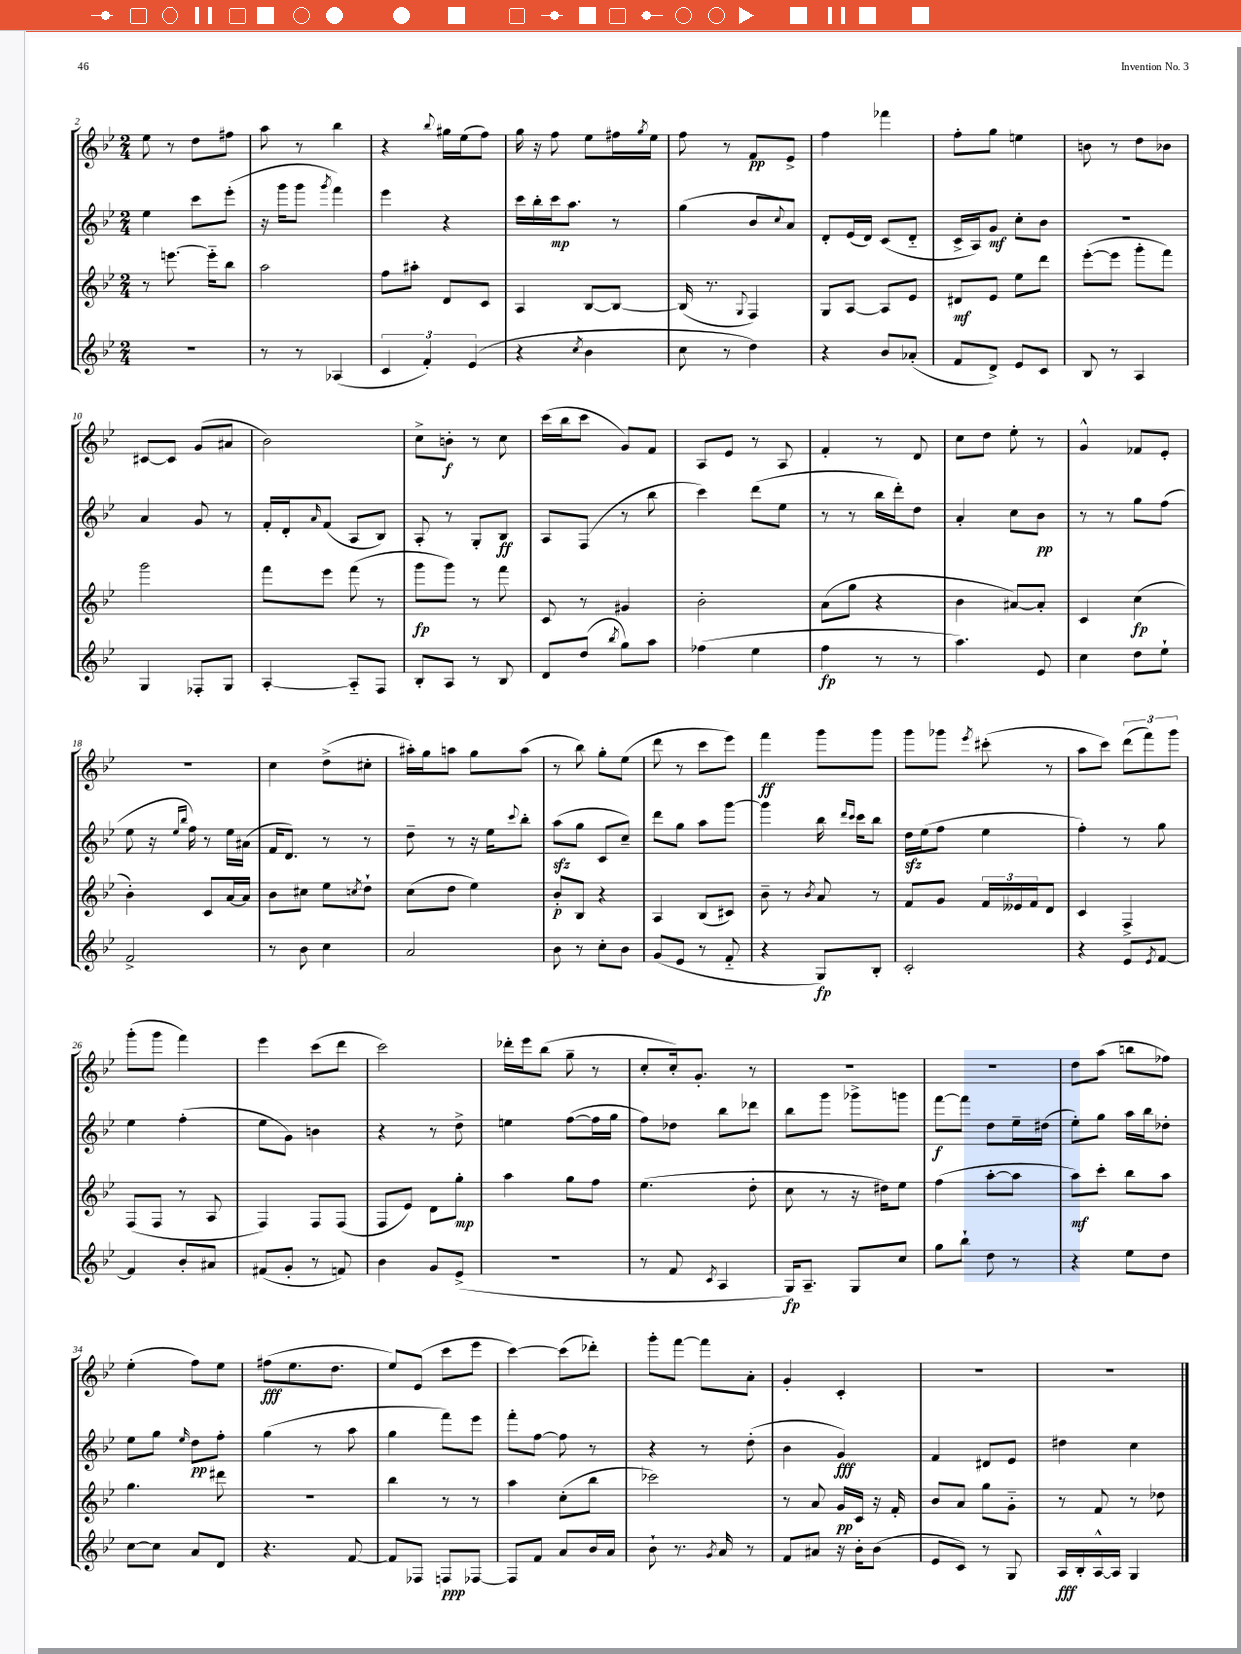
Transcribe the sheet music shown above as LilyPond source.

<<
\new StaffGroup <<
\new Staff = "s0" {
    \clef treble \key bes \major \numericTimeSignature \time 2/4
    ees''8 r8 d''8 fis''8 |
    a''8 r8 bes''4 |
    r4 \appoggiatura { bes''8 } gis''16 ees''16( f''8) |
    g''16 r16 f''8 ees''8 fis''16 \acciaccatura { g''8 } ees''16 |
    f''8 r8 f'8\pp ees'8-> |
    f''4 fes'''4 |
    f''8-. g''8 e''4 |
    b'8 r8 d''8 bes'8 |
    cis'8~ cis'8 g'8( ais'8 |
    bes'2) |
    c''8-> b'8-.\f r8 c''8 |
    c'''16( bes''16 c'''8 g'8) f'8 |
    a8 ees'8 r8 a8 |
    f'4-. r8 d'8 |
    c''8 d''8 ees''8-. r8 |
    g'4-^ fes'8 ees'8-. |
    r2 |
    c''4 d''8->( cis''8-. |
    ais''16-.) g''16 a''8 g''8 a''8( |
    r8 bes''8) g''8-. ees''8( |
    d'''8 r8 c'''8 ees'''8) |
    f'''4\ff g'''8 g'''8 |
    g'''8 ges'''8 \acciaccatura { ees'''8 } cis'''8-.( r8 |
    a''8 c'''8) \tuplet 3/2 { d'''8( f'''8) g'''8 } |
    g'''8-.( g'''8 f'''4) |
    ees'''4 c'''8( d'''8 |
    c'''2) |
    des'''16-. ees'''16 bes''8( g''8-- r8 |
    c''8-. c''16-.) g'8.-. r8 |
    R2 |
    R2 |
    d''8 a''8( b''8 fes''8) |
    ees''4-.( f''8) ees''8 |
    fis''8\fff( ees''8. d''8. |
    ees''8) ees'8( c'''8 ees'''8 |
    c'''4~) c'''8( des'''8-.) |
    g'''8-. f'''8~ f'''8 a'8-. |
    g'4-. c'4-. |
    r2 |
    r2 \bar "|." |
}
\new Staff = "s1" {
    \clef treble \key bes \major \numericTimeSignature \time 2/4
    ees''4 c'''8 ees'''8-.( |
    r16 g'''16 g'''8 \acciaccatura { g'''8 } f'''4) |
    ees'''4 r4 |
    c'''16 bes''16-. c'''16\mp a''8. r8 |
    g''4( bes'8 \appoggiatura { c''8 } a'8) |
    d'8-. ees'16( d'16) c'8( d'8-_ |
    c'16-> a16) g'8\mf c''8-. bes'8 |
    r2 |
    a'4 g'8 r8 |
    f'16-. d'16-. \grace { a'16 } f'8( a8 bes8) |
    a8-. r8 g8-. bes8\ff |
    a8 f8( r8 bes''8 |
    c'''4) d'''8( ees''8 |
    r8 r8 bes''16 d'''16-.) d''8 |
    a'4-. c''8 bes'8\pp |
    r8 r8 g''8 f''8( |
    ees''8 r16 \grace { ees''16 bes''16 } f''16) r8 ees''16 ais'16( |
    f'16 d'8.) r8 r8 |
    d''8-- r8 r16 ees''16 \appoggiatura { c'''8 } bes''8-. |
    a''8\sfz( g''8 c'8 c''8--) |
    d'''8 g''8 a''8 g'''8~ |
    g'''4 bes''16 \grace { d'''16 c'''16 } c'''16 bes''8 |
    d''16\sfz ees''16( f''8 ees''4 |
    f''4-.) r8 g''8 |
    ees''4 f''4-.( |
    ees''8 g'8) b'4 |
    r4 r8 d''8-> |
    e''4 f''8~( f''16 g''16 |
    f''8) des''8 bes''8 des'''8 |
    bes''8 g'''8 ges'''8-> g'''8 |
    f'''8~\f f'''8 d''8 ees''16-- dis''16( |
    ees''8-.) g''8 a''16 bes''16 des''8-. |
    ees''8 g''8 \grace { ees''16 } d''8\pp f''8-. |
    g''4( r8 a''8 |
    g''4 f'''8) ees'''8 |
    f'''8-. f''8~ f''8 r8 |
    r4 r8 d''8-.( |
    bes'4 g'4\fff) |
    f'4 dis'8 ees'8 |
    dis''4 c''4 \bar "|." |
}
\new Staff = "s2" {
    \clef treble \key bes \major \numericTimeSignature \time 2/4
    r8 e'''8.~ e'''16-_ bes''8 |
    a''2 |
    f''8 ais''8-. d'8 c'8 |
    a4 bes8~ bes8~ |
    bes16( r8. \appoggiatura { g8 } f4) |
    g8 a8~ a8 ees'8 |
    dis'8\mf ees'8 ees''8 d'''8 |
    ees'''8~-.( ees'''8 g'''8-. f'''8) |
    g'''2 |
    f'''8 ees'''8 f'''8( r8 |
    g'''8\fp g'''8) r8 f'''8 |
    c'8 r8 gis'4 |
    bes'2-. |
    a'8( g''8 r4 |
    bes'4 ais'8~) ais'8-. |
    c'4 c''4\fp( |
    bes'4-.) c'8 a'16~ a'16 |
    bes'8 cis''8 ees''8 \acciaccatura { c''8 } d''8-! |
    c''8( d''8 ees''4) |
    bes'8-.\p bes8 r4 |
    a4 bes8( cis'8) |
    bes'8-- r8 \acciaccatura { bes'8 } a'8 r8 |
    f'8 g'8 \tuplet 3/2 { f'16 eeses'16 f'16 } d'8 |
    c'4 f4-> |
    f8( f8 r8 a8 |
    f4) f8 f8( |
    f8 ees'8) d'8 g''8-.\mp |
    a''4 g''8 f''8 |
    ees''4.( d''8-. |
    c''8 r8 r16 dis''16) ees''8 |
    f''4( a''8~-. a''8 |
    a''8\mf) c'''8-. bes''8 a''8 |
    g''4. dis'''8 |
    r2 |
    bes''4 r8 r8 |
    a''4 c''8-.( bes''8 |
    ces'''2) |
    r8 a'8 g'16\pp c'16 r16 f'16-. |
    bes'8 a'8 g''8 g'8-_ |
    r8 f'8 r8 des''8 \bar "|." |
}
\new Staff = "s3" {
    \clef treble \key bes \major \numericTimeSignature \time 2/4
    R2 |
    r8 r8 aes4( |
    \tuplet 3/2 { c'4 f'4-.) ees'4( } |
    r4 \acciaccatura { c''8 } bes'4 |
    c''8 r8 d''4) |
    r4 bes'8 aes'8-.( |
    f'8 d'8->) ees'8 c'8 |
    bes8 r8 a4 |
    g4 fes8-. g8 |
    a4~-. a8-_ f8 |
    bes8-. a8 r8 bes8 |
    d'8 d''8( \acciaccatura { bes''8 } g''8) a''8 |
    fes''4( ees''4 |
    f''4\fp r8 r8 |
    a''4.) ees'8 |
    c''4 d''8 ees''8-! |
    f'2-> |
    r8 bes'8 c''4 |
    a'2 |
    bes'8 r8 c''8-. bes'8 |
    g'8( ees'8 r8 f'8-_ |
    r4 g8\fp) bes8-. |
    c'2-. |
    r4 ees'8 \acciaccatura { ees'8 } f'8~ |
    f'4 bes'8-. ais'8 |
    fis'8( g'8-. r8 f'8) |
    bes'4 g'8 ees'8->( |
    R2 |
    r8 f'8 \acciaccatura { c'8 } a4 |
    g16\fp) a8.-- g8 c''8 |
    g''8 bes''8-! d''8 r8 |
    r4 ees''8 d''8 |
    c''8~ c''8 a'8 d'8 |
    r4. f'8~ |
    f'8 fes8 f8\ppp fes8~ |
    fes8 f'8 a'8 bes'16 a'16 |
    bes'8-! r8. \acciaccatura { g'8 } a'16 r8 |
    f'8 ais'8 r16 bes'16-. bes'8( |
    ees'8 c'8) r8 g8 |
    a16\fff bes16-. a16~-^ a16 g4 \bar "|." |
}
>>
>>
\layout { \context { \Score currentBarNumber = #2 } }
